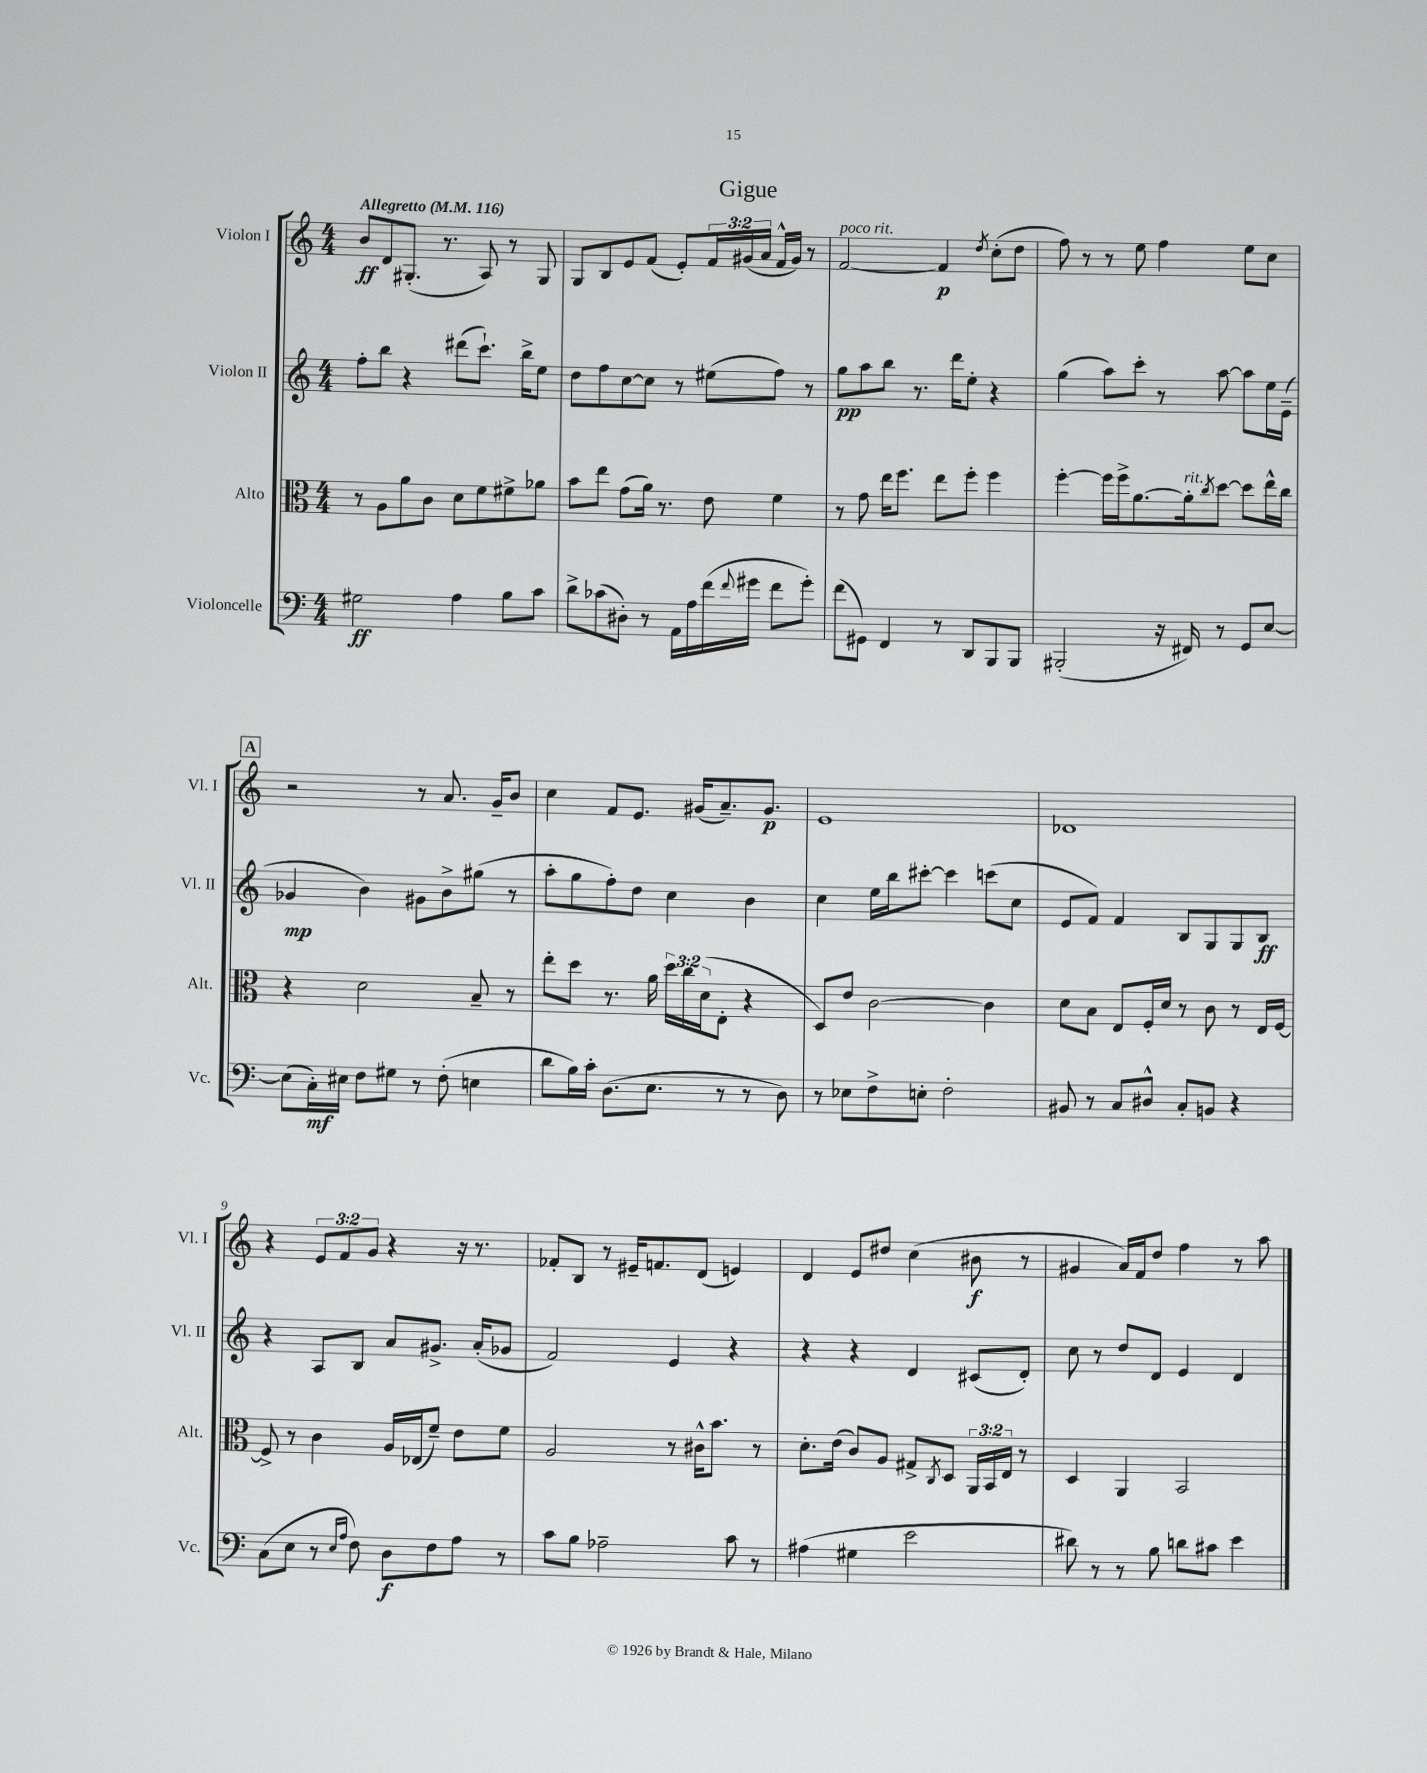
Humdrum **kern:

**kern	**kern	**kern	**kern
*staff4	*staff3	*staff2	*staff1
*clefF4	*clefC3	*clefG2	*clefG2
*k[]	*k[]	*k[]	*k[]
*M4/4	*M4/4	*M4/4	*M4/4
*MM116	*MM116	*MM116	*MM116
2G#	8r	8ff'	8b
.	8A	8bb	8d
.	8a	4r	(8.G#'
.	8c	.	.
.	.	.	8.r
4A	8d	(8ddd#	.
.	8f	8.ccc`)	8A)
8B	8f#^	.	8r
.	.	16bb^	.
8c	8a-	8ee	8G#
=	=	=	=
8d^	8b	8dd	8G
(8c-	8ee	8ff	8B
8D#')	(8g	[8cc	8e
8r	16a)	8cc]	(8f
.	8.r	.	.
16AA	.	8r	8e')
16A	.	.	.
(16f	8e	(8ee#	24f
.	.	.	(24g#
8qqf	.	.	.
16g#	.	.	.
.	.	.	24a
8f	4f	8ff)	16f^^
.	.	.	16g#)
8g#')	.	8r	8r
=	=	=	=
(8f	8r	8gg	[2f
8GG#)	8g	8aa	.
4FF	16ee	8bb	.
.	8.ff	.	.
.	.	8.r	.
8r	8ee	.	4f]
.	.	16ddd	.
8DD	8ff'	8ee'	.
.	.	.	8qdd
8BBB	4ff	4r	(8cc'
8BBB	.	.	8dd
=	=	=	=
(2BBB#'	[4ff'	(4gg	8ff)
.	.	.	8r
.	16ff]	8aa)	8r
.	16ff^	.	.
.	[8.a	8ccc'	8ee
16r	.	8r	4ff
16FF#)	16a']	.	.
.	8qcc	.	.
8r	[8dd	[8aa	.
8GG	8dd]	8aa]	8ee
[8E	16ee^^	16ee	8cc
.	16cc	(16e~	.
=	=	=	=
(8E]	4r	4g-	2r
16C')	.	.	.
16E#	.	.	.
8F	2d	4b)	.
8G#	.	.	.
8r	.	8g#	8r
(8F'	.	8b^	8.a
4E	8B~	(8gg#	.
.	.	.	16g~
.	8r	8r	8b
=	=	=	=
8d	8ee'	8aa'	4cc
16B)	8dd	8gg	.
16c'	.	.	.
(8.D	8.r	8ff')	8f
.	.	8dd	8.e
8.E	16a	.	.
.	24dd	4cc	.
.	24cc	.	.
.	.	.	(16g#
.	(24d	.	.
8r	8E'	.	8.a~)
8r	4r	4b	.
.	.	.	8.g#
8D)	.	.	.
=	=	=	=
8r	8D)	4cc	1e
8E-	8e	.	.
8F^	[2c	16ee	.
.	.	16bb	.
8E'	.	[8ccc#'	.
2F'	.	4ccc#]	.
.	4c]	(8ccc	.
.	.	8cc	.
=	=	=	=
8BB#	8d	8e	1d-
8r	8B	8f)	.
8C	8E	4f	.
8D#^^	16F'	.	.
.	16d	.	.
8C'	8r	8B	.
8BB	8c	8G	.
4r	8r	8G	.
.	16E	8B	.
.	[16F	.	.
=	=	=	=
(8C	8F^]	4r	4r
8E	8r	.	.
8r	4c	8A	12e
.	.	.	12f
16qqE	.	.	.
16qqA	.	.	.
8F)	.	8B	.
.	.	.	12g
8D	16A	8a	4r
.	(16E-	.	.
8F	8f~)	8.g#^	.
8A	8e	.	16r
.	.	(16a'	8.r
8r	8f	8g-	.
=	=	=	=
8c	2A	2f)	8f-'
8B	.	.	8B
2A-~	.	.	8r
.	.	.	16e#~
.	.	.	8.f
.	8r	4e	.
.	16c#^^	.	(8d
.	8.b	.	.
8c	.	4r	4e)
8r	8r	.	.
=	=	=	=
(4A#	8.d'	4r	4d
.	(16e	.	.
4G#	8c)	4r	8e
.	8A	.	8dd#
2e	8G#^	4d	(4cc
.	8qC	.	.
.	8D	.	.
.	24AA	(8c#	8b#
.	24BB	.	.
.	24E	.	.
.	8r	8d')	8r
=	=	=	=
8d#)	4D	8cc	4g#
8r	.	8r	.
8r	4AA	8dd	16a)
.	.	.	16f
8B	.	8d	8dd
8d	2BB	4e	4ff
8c#	.	.	.
4e	.	4d	8r
.	.	.	8aa
==	==	==	==
*-	*-	*-	*-
